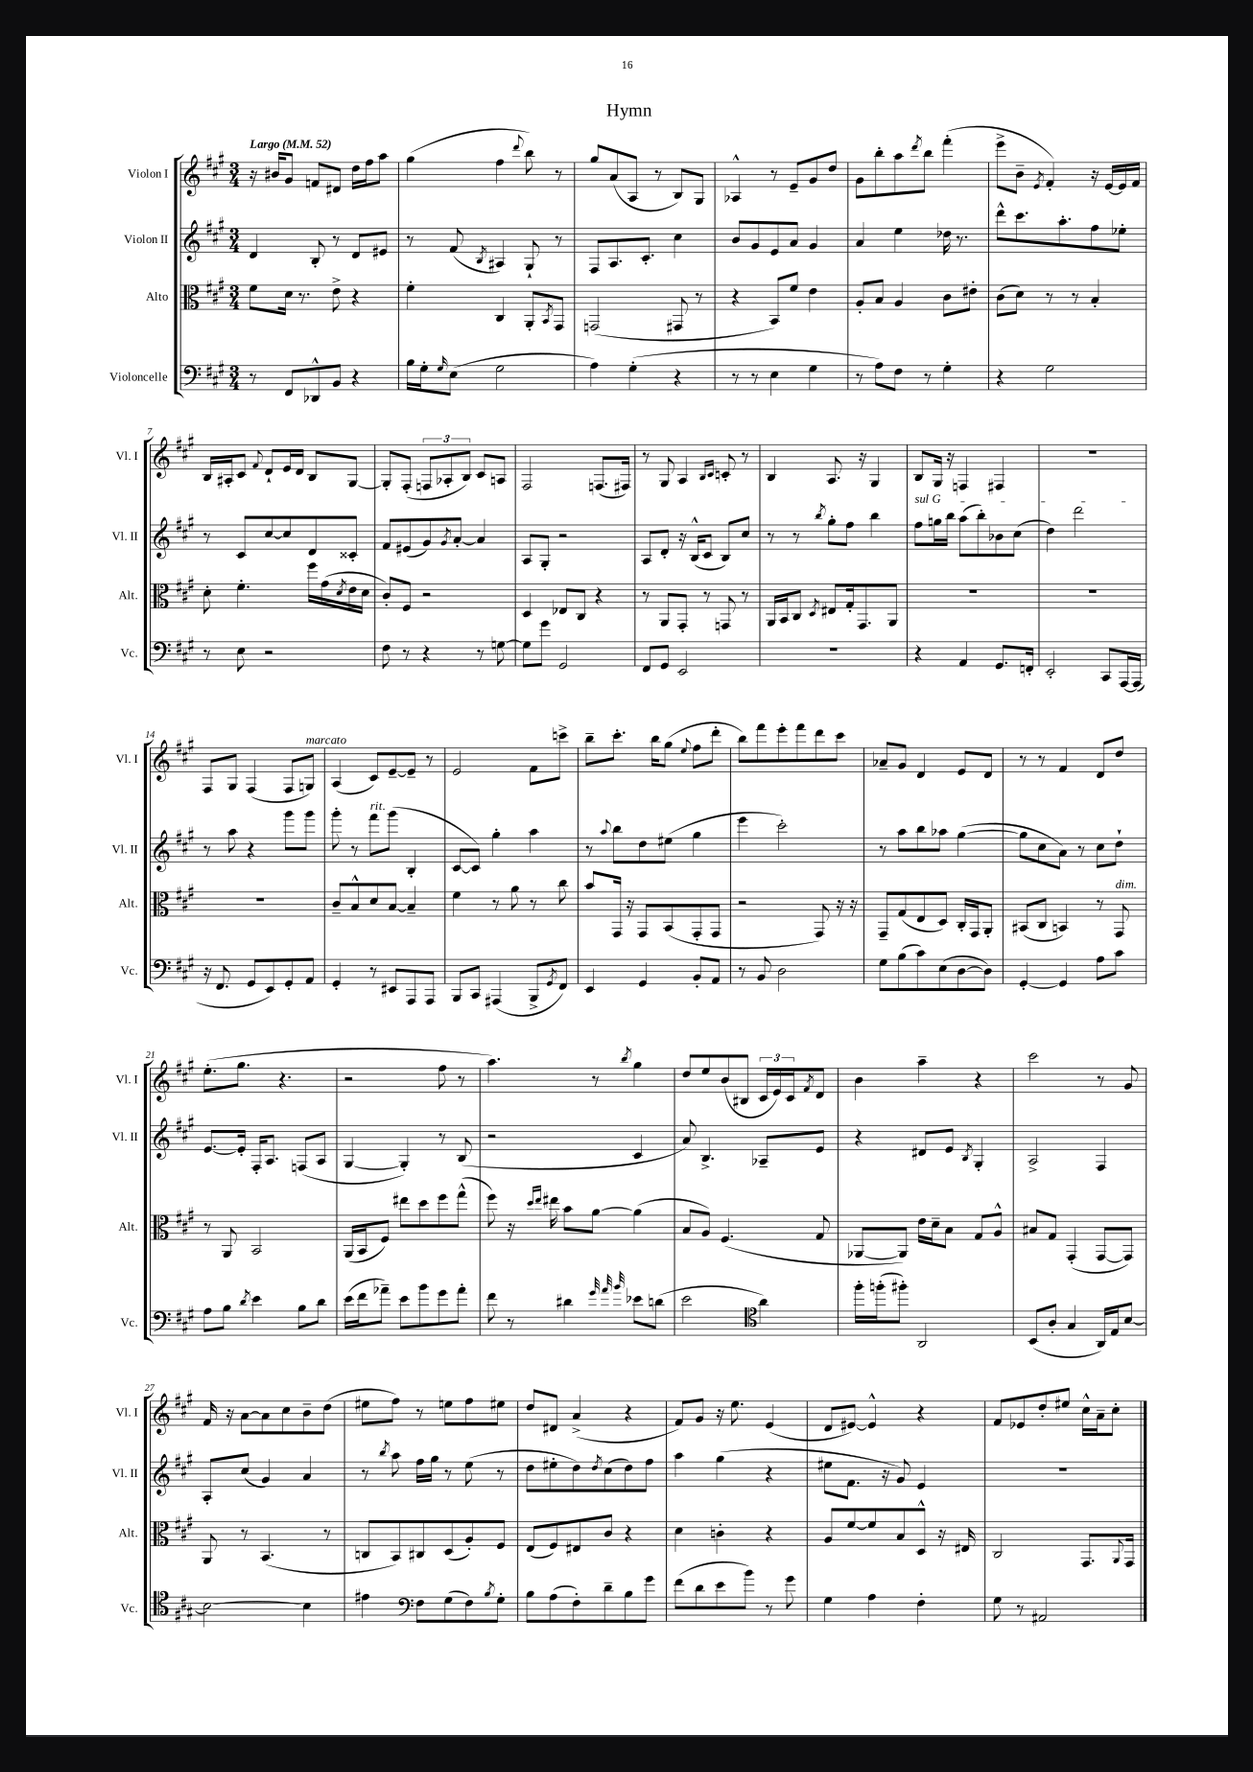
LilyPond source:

\header { title = "Hymn" }
<<
\new StaffGroup <<
\new Staff = "s0" \with { instrumentName = "Violon I" shortInstrumentName = "Vl. I" } {
    \clef treble \key a \major \numericTimeSignature \time 3/4 \tempo "Largo" 4 = 52
    r16 bis'16 gis'8 f'8 dis'8 d''16 fis''16 a''8 |
    gis''4( fis''4 \appoggiatura { d'''8 } b''8) r8 |
    gis''8 a'8( a8 r8 b8) gis8 |
    aes4-^ r8 e'8-- gis'8 d''8 |
    gis'8 b''8-. a''8 \acciaccatura { d'''8 } b''8 fis'''4-.( |
    e'''8-> b'8-- \acciaccatura { e'8 } fis'4-.) r16 e'16~ e'16 fis'16 |
    b16 ais16-. cis'8 \appoggiatura { fis'8 } d'8-! e'16 d'16 b8 gis8~ |
    gis8-. fis8-.( \tuplet 3/2 { f8 aes8-. b8) } cis'8 a8 |
    fis2 f8.( fis16) |
    r8 gis8 a4 \grace { b16 cis'16 } c'8-. r8 |
    b4 a8. r16 gis4 |
    b8 gis16 r16 f4 fis4 |
    R2. |
    fis8 gis8 fis4( fis8 g8^\markup { \italic "marcato" }) |
    a4( cis'8) e'8~-- e'8-- r8 |
    e'2 fis'8 c'''8-> |
    b''8-- cis'''8.-. b''16 gis''8( \appoggiatura { e''8 } fis''8 d'''8-. |
    b''8) fis'''8 e'''8-. fis'''8 d'''8 cis'''8 |
    aes'8-- gis'8 d'4 e'8 d'8 |
    r8 r8 fis'4 d'8 d''8 |
    e''8.-.( gis''8. r4. |
    r2 fis''8 r8 |
    a''4.) r8 \acciaccatura { b''8 } gis''4 |
    d''8 e''8 b'8( bis8 \tuplet 3/2 { cis'16 e'16) cis'16 } \acciaccatura { fis'8 } d'8 |
    b'4 a''4-- r4 |
    cis'''2 r8 gis'8 |
    fis'16 r16 a'8~ a'8 cis''8 b'8-- d''8( |
    eis''8 fis''8) r8 e''8 fis''8 eis''8 |
    d''8 dis'8 a'4->( r4 |
    fis'8) gis'8 r16 e''8. e'4( |
    d'8 eis'8~) eis'4-^ r4 |
    fis'8 ees'8 d''8-. eis''8 cis''16-^ a'16-- cis''8-. \bar "|." |
}
\new Staff = "s1" \with { instrumentName = "Violon II" shortInstrumentName = "Vl. II" } {
    \clef treble \key a \major \numericTimeSignature \time 3/4
    d'4 b8-. r8 d'8 eis'8 |
    r8 fis'8( \acciaccatura { b8 } ais4) gis8-! r8 |
    fis8 a8. cis'8.-. cis''4 |
    b'8 gis'8 e'8 a'8 gis'4 |
    a'4 e''4 des''16 r8. |
    d'''8-^ cis'''8. a''8.-. fis''8 ees''8-. |
    r8 cis'8 cis''8~ cis''8 d'8 cisis'8-. |
    fis'8 eis'8( gis'8) \acciaccatura { gis'8 } a'8~-. a'4 |
    a8 gis8-. r2 |
    a8 d'8-. r16 b16-^( cis'8 b8) cis''8 |
    r8 r8 \acciaccatura { b''8 } gis''8-. fis''8 b''4 |
    \once \override TextSpanner.bound-details.left.text = \markup { \italic "sul G" } fis''8\startTextSpan g''16 b''16 a''8( b''8-.) bes'8 cis''8( |
    d''4) d'''2\stopTextSpan |
    r8 a''8 r4 gis'''8 gis'''8 |
    gis'''8-. r8 fis'''8^\markup { \italic "rit." } gis'''8( b4-. |
    cis'8~ cis'8) gis''4-. a''4 |
    r8 \appoggiatura { a''8 } b''8 d''8 eis''8( gis''4 |
    e'''4 cis'''2-.) |
    r8 a''8 b''8 aes''8 gis''4~( |
    gis''8 cis''8 a'8) r8 cis''8 d''8-! |
    e'8.~ e'16-. fis16-. a8. f8( a8 |
    gis4~ gis4-.) r8 b8( |
    r2 cis'4 |
    a'8) b4.-> aes8-- e'8 |
    r4 dis'8 e'8 \acciaccatura { b8 } gis4-. |
    a2-> fis4 |
    a8-. cis''8( gis'4) a'4 |
    r8 \acciaccatura { b''8 } a''8 fis''16 gis''16 r8 e''8( r8 |
    d''8 eis''8-. d''8) \acciaccatura { d''8 } cis''8( d''8) fis''8 |
    a''4 gis''4( r4 |
    eis''8 fis'8. r16 gis'8) e'4 |
    R2. \bar "|." |
}
\new Staff = "s2" \with { instrumentName = "Alto" shortInstrumentName = "Alt." } {
    \clef alto \key a \major \numericTimeSignature \time 3/4
    fis'8 d'16 r8. e'8-> r4 |
    fis'4-. cis4 a,8-. \acciaccatura { b,8 } gis,8 |
    g,2( gis,8 r8 |
    r4 b,8) fis'8 e'4 |
    a8-. b8 a4 cis'8 eis'8-. |
    cis'8( d'8) r8 r8 b4-. |
    d'8-. fis'4.-. fis''16 gis'16( \acciaccatura { d'8 } e'16 d'16 |
    cis'8-.) fis8 r2 |
    d4 ees8 cis8 r4 |
    r8 a,8 gis,8-. r8 g,8 r8 |
    a,16 b,16 cis8 \acciaccatura { d8 } eis8 gis16-. gis,8. a,8 |
    R2. |
    R2. |
    R2. |
    cis'8-- b8-^ d'8 b8~ b4-- |
    fis'4 r8 a'8 r8 cis''8 |
    b'8 gis,16 r16 gis,8 b,8( gis,8-. gis,8 |
    r2 gis,8) r16 r16 |
    gis,8-- gis8( e8 d8) cis16-. gis,16 a,8-. |
    bis,8( cis8 b,4) r8 gis,8^\markup { \italic "dim." } |
    r8 a,8 b,2 |
    a,16( b,16 fis8) eis''8 d''8 fis''8 gis''8-^( |
    fis''8) r16 \grace { d''16 e''16 } eis''16 b'8 a'8~ a'4( |
    b8 a8) fis4.( gis8 |
    aes,8~ aes,8) e'16 d'16-- b8 gis8 a8-^ |
    bis8 gis8 gis,4-.( gis,8~ gis,8) |
    a,8 r8 b,4.( r8 |
    c8 b,8) cis8 d8( a8-.) fis8 |
    e8( fis8) eis8 cis'8 r4 |
    d'4 c'4-. r4 |
    a8 fis'8~ fis'8 b8 d8-^ r16 eis16 |
    cis2 gis,8. \appoggiatura { a,8 } gis,16 \bar "|." |
}
\new Staff = "s3" \with { instrumentName = "Violoncelle" shortInstrumentName = "Vc." } {
    \clef bass \key a \major \numericTimeSignature \time 3/4
    r8 fis,8 des,8-^ b,8 r4 |
    b16 gis16-. \grace { gis16 } e8( gis2 |
    a4) gis4-.( r4 |
    r8 r8 e4 gis4 |
    r8 a8) fis8 r8 gis4-. |
    r4 gis2 |
    r8 e8 r2 |
    fis8 r8 r4 r8 g8~ |
    g8 gis'8 gis,2 |
    fis,8 gis,8 e,2 |
    R2. |
    r4 a,4 gis,8. f,16-. |
    e,2-. cis,8 a,,16~ a,,16( |
    r16 fis,8. gis,8 e,8) gis,8-. a,8 |
    gis,4-. r8 eis,8 a,,8 a,,8 |
    b,,8 cis,8 ais,,4( b,,8-> \acciaccatura { gis,8 } fis,8) |
    e,4 gis,4 b,8-. a,8 |
    r8 b,8 d2 |
    gis8 b8( cis'8) e8( d8~ d8) |
    gis,4~-. gis,4 a8 cis'8 |
    a8 b8 \acciaccatura { d'8 } e'4 b8 d'8 |
    e'16( fis'16 aes'8--) e'8 b'8 gis'8 aes'8-. |
    fis'8 r8 dis'4 \grace { gis'32 a'32 b'32 } ees'8 d'8( |
    e'2 \clef tenor a'4) |
    fis''16-. f''16-.( fis''8-.) a,2 |
    b,8( a8-. gis4 a,16) e16 b8~ |
    b2~ b4 |
    eis'4 \clef bass fis8 gis8( fis8) \acciaccatura { b8 } gis8-. |
    b8 a8( fis8-.) d'8-- b8 gis'8 |
    fis'8( d'8 e'8 b'8) r8 gis'8 |
    gis4 a4 fis4-. |
    gis8 r8 ais,2 \bar "|." |
}
>>
>>
